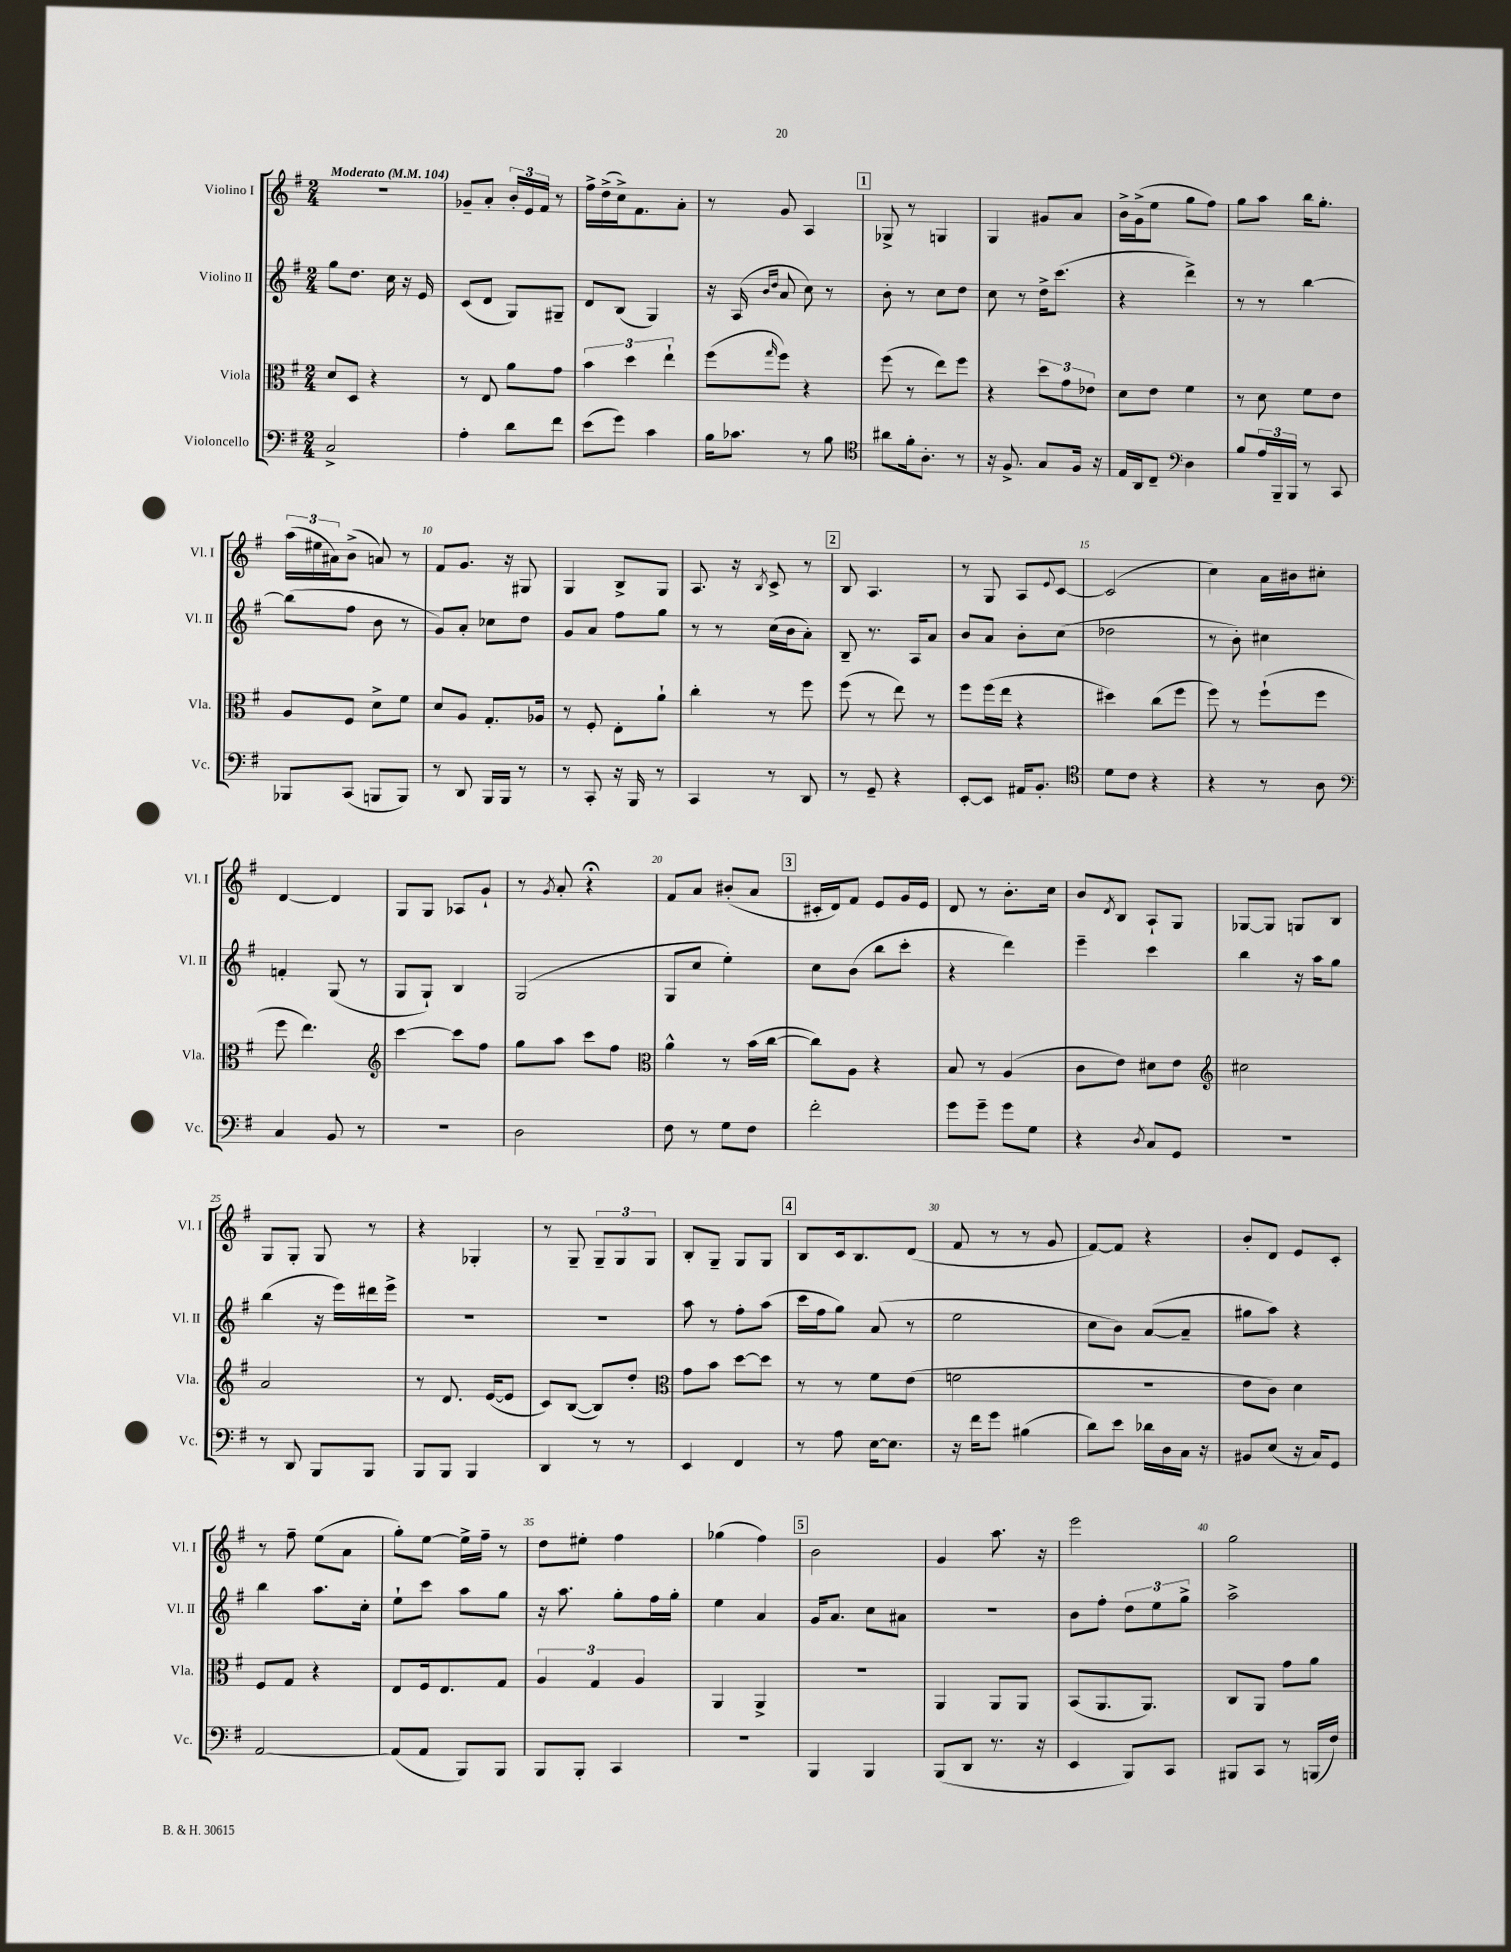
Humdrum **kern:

**kern	**kern	**kern	**kern
*staff4	*staff3	*staff2	*staff1
*clefF4	*clefC3	*clefG2	*clefG2
*k[f#]	*k[f#]	*k[f#]	*k[f#]
*M2/4	*M2/4	*M2/4	*M2/4
*MM104	*MM104	*MM104	*MM104
2C^	8d	8gg	2r
.	8D	8.dd	.
.	4r	.	.
.	.	16cc	.
.	.	16r	.
.	.	16e	.
=	=	=	=
4A'	8r	(8c	8g-~
.	8E	8d	8a'
8d	8a	8G)	24b'
.	.	.	24e
.	.	.	24f#
8f#	8g	8G#~	8r
=	=	=	=
(8e	6b	8d	16ff#^
.	.	.	(16dd^
8g)	.	(8B	16cc^)
.	6dd	.	.
.	.	.	8.f#
4c	.	4G)	.
.	6ee`	.	.
.	.	.	8a'
=	=	=	=
16B	(8ff#	16r	8r
8.c-	.	(16A	.
.	.	16qqb	.
.	16qqgg	16qqdd	.
.	8ff#)	8a	8g
8r	4r	8cc)	4A
8B	.	8r	.
=	=	=	=
*clefC4	*	*	*
8a#	(8ff#	8b'	8G-^
16f#'	8r	8r	8r
8.A'	.	.	.
.	8ee)	8cc	4G
8r	8ff#	8dd	.
=	=	=	=
16r	4r	8cc	4G
8.F#^	.	.	.
.	.	8r	.
8G	12dd	16dd^	8g#
.	.	(8.ccc	.
.	12g	.	.
16F#	.	.	8a
.	12e-	.	.
16r	.	.	.
=	=	=	=
16E	8d	4r	16b^
16AA	.	.	(16g^
8C~	8e	.	8ee
*clefF4	*	*	*
4D	4f#	4ddd^)	8gg
.	.	.	8ff#)
=	=	=	=
8B	8r	8r	8gg
24A	8d	8r	8aa
24BBB~	.	.	.
24BBB	.	.	.
8r	8f#	[4bb	16bb
.	.	.	8.gg'
8CC	8e	.	.
=	=	=	=
8BBB-	8A	(8bb]	(24aa
.	.	.	24ee#
.	.	.	24a#)
(8CC	8F#	8ff#	(8b^
8BBB	8d^	8b	8a)
8BBB)	8f#	8r	8r
=	=	=	=
8r	8d	8g)	8f#
8DD	8A	8a'	8.g
16BBB	8.G'	8cc-	.
16BBB	.	.	16r
8r	.	8dd	8G#
.	16A-	.	.
=	=	=	=
8r	8r	8g	4G
8CC'	8F#'	8a	.
16r	8E'	8ff#	8B^
16BBB	.	.	.
8r	8a`	8gg	8G
=	=	=	=
4CC	4cc'	8r	8.A
.	.	8r	.
.	.	.	16r
.	.	.	8qB
8r	8r	(16cc	8c^
.	.	16b	.
8DD	8ff#	8a')	8r
=	=	=	=
8r	(8ff#	8B~	8B
8GG~	8r	8.r	4.A
4r	8ee)	.	.
.	.	16A	.
.	8r	8a	.
=	=	=	=
[8EE'	8ff#	8b	8r
8EE]	(16ff#	8a	8G
.	16ee	.	.
16AA#	4r	8b'	8A
8.BB'	.	.	.
.	.	.	8qqe
.	.	(8cc	[8c
=	=	=	=
*clefC4	*	*	*
8d	4dd#)	2dd-	(2c]
8c	.	.	.
4r	(8cc	.	.
.	8ff#	.	.
=	=	=	=
4r	8ff#)	8r	4cc)
.	8r	8b')	.
8r	(8ff#`	4cc#	16a
.	.	.	16b#
8A	8ff#	.	8cc#'
=	=	=	=
*clefF4	*	*	*
4C	8ff#	4f'	[4d
.	4.ee)	.	.
8BB	.	(8G	4d]
8r	.	8r	.
=	=	=	=
*	*clefG2	*	*
2r	[4ccc	8G	8G
.	.	8G`)	8G
.	8ccc]	4B	8A-
.	8ff#	.	8g`
=	=	=	=
2D	8gg	(2G	8r
.	.	.	8qg
.	8aa	.	8a'
.	8ccc	.	4r;
.	8ff#	.	.
=	=	=	=
*	*clefC3	*	*
8F#	4a^^	8G	8f#
8r	.	8cc	8a
8G	8r	4ee')	(8b#'
8F#	(16b	.	8a
.	[16cc	.	.
=	=	=	=
2f#'	8cc])	8cc	16c#'
.	.	.	16d)
.	8A	(8b	8f#
.	4r	8bb	8e
.	.	8ccc'	16g
.	.	.	16e
=	=	=	=
8g	8B	4r	8d
8g~	8r	.	8r
8g	(4A	4ddd)	8.b'
8G	.	.	.
.	.	.	16cc
=	=	=	=
4r	8c	4eee~	8b
.	.	.	8qd
.	8e)	.	8B
8qD	.	.	.
8C	8d#	4ccc	8A`
8GG	8e	.	8G
=	=	=	=
*	*clefG2	*	*
2r	2cc#	4bb	[8G-
.	.	.	8G-]
.	.	16r	8G
.	.	16aa	.
.	.	8gg	8B
=	=	=	=
8r	2a	(4bb	8G
8DD	.	.	8G'
8BBB	.	16r	8G
.	.	16eee)	.
8BBB	.	16ddd#	8r
.	.	16eee^	.
=	=	=	=
8BBB	8r	2r	4r
8BBB	8.d	.	.
4BBB	.	.	4G-'
.	([16e	.	.
.	8e]	.	.
=	=	=	=
4DD	8c)	2r	8r
.	([8B	.	8G~
8r	8B])	.	12G~
.	.	.	12G
8r	8dd'	.	.
.	.	.	12G
=	=	=	=
*	*clefC3	*	*
4EE	8g	8aa	8B'
.	8b	8r	8G~
4FF#	[8dd	8ff#'	8G
.	8dd]	(8aa	8G
=	=	=	=
8r	8r	16ccc	8B
.	.	16ff#	.
8A	8r	8gg)	16c
.	.	.	8.B
[16E	8f#	(8a	.
8.E]	.	.	.
.	(8e	8r	(8d
=	=	=	=
16r	2f	2ee	8f#
16f#	.	.	.
8g	.	.	8r
(4B#	.	.	8r
.	.	.	8g
=	=	=	=
8d)	2r	8cc	[8f#)
8e	.	8b)	8f#]
16d-	.	([8a	4r
16D	.	.	.
16C	.	8a~]	.
16r	.	.	.
=	=	=	=
8BB#	8e	8gg#	8b'
(8E	8c)	8aa)	8d
16r	4d	4r	8e
16C)	.	.	.
8GG	.	.	8c'
=	=	=	=
[2AA	8F#	4bb	8r
.	8G	.	8ff#~
.	4r	8.aa	(8ee
.	.	.	8a
.	.	16cc'	.
=	=	=	=
(8AA]	8E	8ee`	8gg')
8AA	16F#	8ccc	[8ee
.	8.E	.	.
8BBB)	.	8aa	16ee^]
.	.	.	16ff#~
8BBB	8G	8gg	8r
=	=	=	=
8BBB	6A	16r	8dd
.	.	8.aa	.
8BBB'	.	.	8ee#'
.	6G	.	.
4CC	.	8gg'	4ff#
.	6A	.	.
.	.	16ff#	.
.	.	16gg'	.
=	=	=	=
2r	4AA	4ee	(4gg-
.	4AA^	4a	4ff#)
=	=	=	=
4BBB	2r	16g	2b
.	.	8.a	.
4BBB	.	8cc	.
.	.	8a#	.
=	=	=	=
(8BBB	4AA	2r	4g
8DD	.	.	.
8.r	8AA	.	8.aa
.	8AA	.	.
16r	.	.	16r
=	=	=	=
4EE	(8BB	8b	2eee
.	8.AA	8ff#'	.
8BBB)	.	12dd	.
.	8.AA)	.	.
.	.	12ee	.
8CC	.	.	.
.	.	12gg^	.
=	=	=	=
8BBB#	8C	2aa^	2gg
8CC	8AA	.	.
8r	8g	.	.
(16BBB	8a	.	.
16F#)	.	.	.
==	==	==	==
*-	*-	*-	*-
